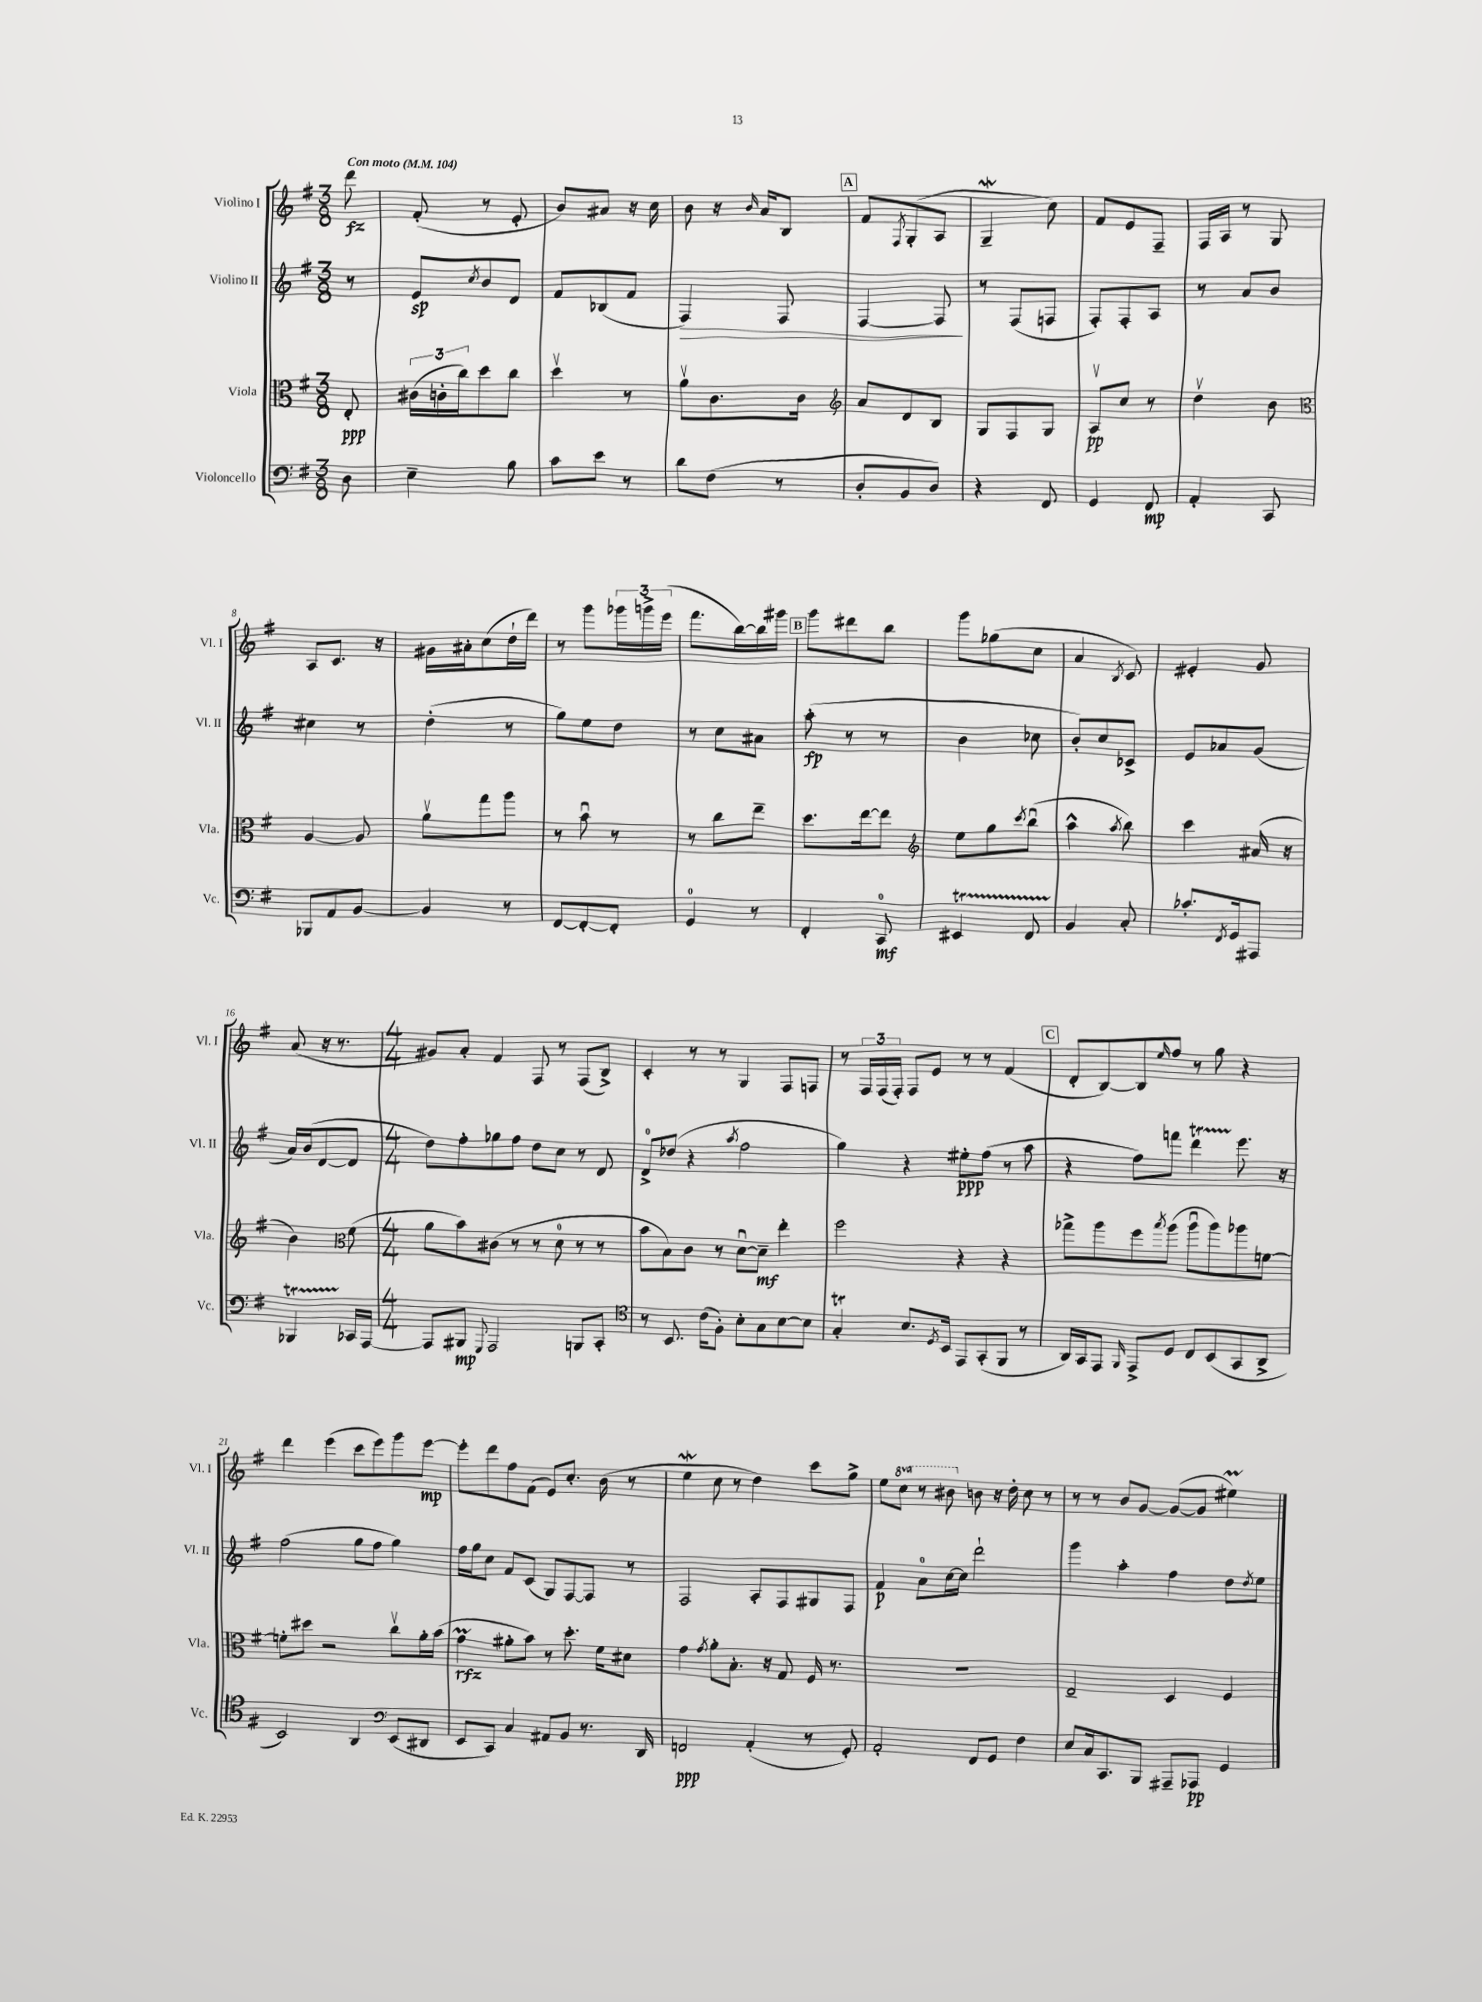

**kern	**kern	**kern	**kern
*staff4	*staff3	*staff2	*staff1
*clefF4	*clefC3	*clefG2	*clefG2
*k[f#]	*k[f#]	*k[f#]	*k[f#]
*M3/8	*M3/8	*M3/8	*M3/8
*MM104	*MM104	*MM104	*MM104
8D\	8E'/	8r	8ddd\
=	=	=	=
4E~\	(24c#\LL	8e/L	(8f#'/
.	24c'\	.	.
.	24cc\J)	.	.
.	.	8qcc/	.
.	8dd\	8b/	8r
8B\	8cc\J	8d/J	8e'/
=	=	=	=
8c\L	4ddv\	8f#/L	8b/L)
8e\J	.	(8B-/	8a#/J
8r	8r	8f#/J	16r
.	.	.	16cc\
=	=	=	=
8d\L	8av\L	4F#/)	8b\
(8F#\J	8.c\	.	16r
.	.	.	16qqb/
.	.	.	16a/LK
8r	.	8F#/	8B/J
.	16c\Jk	.	.
=	=	=	=
*	*clefG2	*	*
8D'/L	8a/L	[4F#/	8f#/L
.	.	.	8qF#/
8BB/	8d/	.	(8G'/
8D/J)	8B/J	8F#/]	8A/J
=	=	=	=
4r	8G/L	8r	4G~/
.	8F#/	(8F#/L	.
8FF#/	8G/J	8F/J	8cc\)
=	=	=	=
4GG/	8Av/L	8F#'/L)	8f#/L
.	8cc/J	8F#'/	8e/
8FF#/	8r	8A/J	8F#~/J
=	=	=	=
4AA'/	4ddv\	8r	16F#/LL
.	.	.	16A/JJ
.	.	8a/L	8r
8CC/	8b\	8b/J	8G/
=	=	=	=
*	*clefC3	*	*
8BBB-/L	[4A/	4cc#\	8A/L
8AA/	.	.	8.c/J
[8BB/J	8A/]	8r	.
.	.	.	16r
=	=	=	=
4BB/]	8av\L	(4dd'\	16g#\LL
.	.	.	16a#'\J
.	8gg\	.	(8cc\
8r	8aa\J	8r	16dd`\L
.	.	.	16ddd\JJ)
=	=	=	=
[8FF#/L	8r	8gg\L)	8r
8FF#'/_	8bu\	8ee\	8ggg\L
8FF#'/]J	8r	8dd\J	24ggg-\L
.	.	.	24ggg^\
.	.	.	(24eee\JJ
=	=	=	=
4GG/	8r	8r	8.fff#\L
.	8cc\L	8cc\L	.
.	.	.	[16bb\L)
8r	8ee~\J	8a#\J	16bb\]
.	.	.	16ggg#\JJ
=	=	=	=
4FF#'/	8.dd\L	(8aa'\	8ggg\L
.	.	8r	8ddd#\
.	[16ee\k	.	.
8CC/	8ee\]J	8r	8bb\J
=	=	=	=
*	*clefG2	*	*
4EE#/	8ee\L	4b\	8ggg\L
.	8gg\	.	(8gg-\
.	8qccc/	.	.
8FF#/	(8bbu\J	8cc-\	8cc\J
=	=	=	=
4BB/	4aa^^\	8b'/L)	4a/
.	.	8cc/	.
.	8qaa/	.	8qB/
8C'/	8bb\)	8c-^/J	8c/)
=	=	=	=
8.c-'/L	4ccc\	8e/L	4e#'/
.	.	8a-/	.
8qFF#/	.	.	.
16GG/k	.	.	.
8AAA#/J	(16a#/	(8g/J	8g/
.	16r	.	.
=	=	=	=
4BBB-/	4b\)	16a/LL)	(8a/
.	.	(16b/J	.
.	.	[8d/	16r
.	.	.	8.r
*	*clefC3	*	*
16CC-/LL	(8f#\	8d/]J	.
[16AAA/JJ	.	.	.
=	=	=	=
*M4/4	*M4/4	*M4/4	*M4/4
8AAA/]L	8a\L	8dd\L)	8g#/L)
8BBB#/J	8b\)	8ff#'\	8a'/J
8qqGGG/	.	.	.
2AAA/	(8c#\J	8gg-\	4f#/
.	8r	8ff#\J	.
.	8r	8dd\L	8F#/
.	8d\	8cc\J	8r
8BBB/L	8r	8r	(8F#/L
8CC'/J	8r	8d/	8B^/J)
=	=	=	=
*clefC4	*	*	*
8r	8b\L	8d^/L	4c'/
8.BB/	8B\)	(8dd-/J	.
.	8c\J	4r	8r
(16c\LK	.	.	.
8F#'\J)	8r	.	8r
.	.	8qaa/	.
8B'\L	[8du\L	2ff#\	4G/
8G\	8d~\]J	.	.
[8B\	4ee'\	.	8F#/L
8B\]J	.	.	8F/J
=	=	=	=
4G'/	2ff#\	4gg\)	8r
.	.	.	24F#/LL
.	.	.	(24F#/
.	.	.	24F#'/JJ)
8.B/L	.	4r	8F#/L
.	.	.	8e/J
8qD/	.	.	.
16BB/Jk	.	.	.
8EE/L	4r	8ee#'\L	8r
(8GG'/	.	(8ff#\J	8r
8FF#/J	4r	8r	(4f#/
8r	.	8aa\	.
=	=	=	=
16AA/LL)	8gg-^\L	4r	8d'/L
16GG/J	.	.	.
8EE/J	8aa\	.	[8B/)
16qqFF#/	.	.	.
8EE^/L	8ff#\	8ff#\L)	8B/]
.	8qbb/	.	16qqee/
8D/J	(8aa\J	8fff\J	8ff#/J
8C/L	8aau\L	4ddd\	8r
(8BB/	8aa\)	.	8gg\
8GG/	8aa-\	8.eee\	4r
8AA^/J	[8f\J	.	.
.	.	16r	.
=	=	=	=
2BB/)	8f'\]L	(2ff#\	4ddd\
.	8dd#\J	.	.
.	2r	.	(4eee\
4AA/	.	8gg\L	8ccc\L
.	.	8ff#\J	8eee\)
*clefF4	*	*	*
(8EE/L	8ccv\L	4gg\)	8ggg\
8DD#/J	16a'\L	.	[8eee\J
.	(16b\JJ	.	.
=	=	=	=
8EE/L	4g\	16ff#\LL	8eee'\]L
.	.	16gg\J	.
8CC/J)	.	8cc\J	8ddd\
4C/	8a#'\L	8f#/L	8ff#\
.	8b\J)	(8c/J	(8f#\J
8AA#/L	8r	8G/L)	8e/L)
8BB/J	8.dd'\	[8F#/	8.cc'/J
8.r	.	8F#/]J	.
.	16f#\LK	.	(16b\
.	8d#\J	8r	8r
16DD/	.	.	.
=	=	=	=
2FF/	4g\	2F#/	4ee\
.	8qg/	.	.
.	8a'\L	.	8cc\
.	8.B'\J	.	8r
(4AA'/	.	8A'/L	4dd\)
.	16r	.	.
.	8G/	8F#/	.
8r	16F#/	8G#/	8ccc\L
.	8.r	.	.
8GG'/)	.	8F#/J	8gg^\J
=	=	=	=
2AA'/	1r	4f#/	8ee\L
.	.	.	8ccc\J
.	.	8a\L	8r
.	.	[16cc\L	8bb#\
.	.	16cc\]JJ	.
8FF#/L	.	2ddd`\	8b\
8GG/J	.	.	16r
.	.	.	16dd'\
4F#\	.	.	8cc\
.	.	.	8r
=	=	=	=
8E/L	2E~/	4ggg\	8r
16C/k	.	.	8r
8.CC/	.	.	.
.	.	4aa'\	8b/L
8BBB/J	.	.	[8g/J
8AAA#~/L	4D/	4ff#\	(8g/_L
8AAA-/J	.	.	8g/]J
4GG/	4F#/	8dd\L	4ee#\)
.	.	8qdd/	.
.	.	8ee\J	.
==	==	==	==
*-	*-	*-	*-
